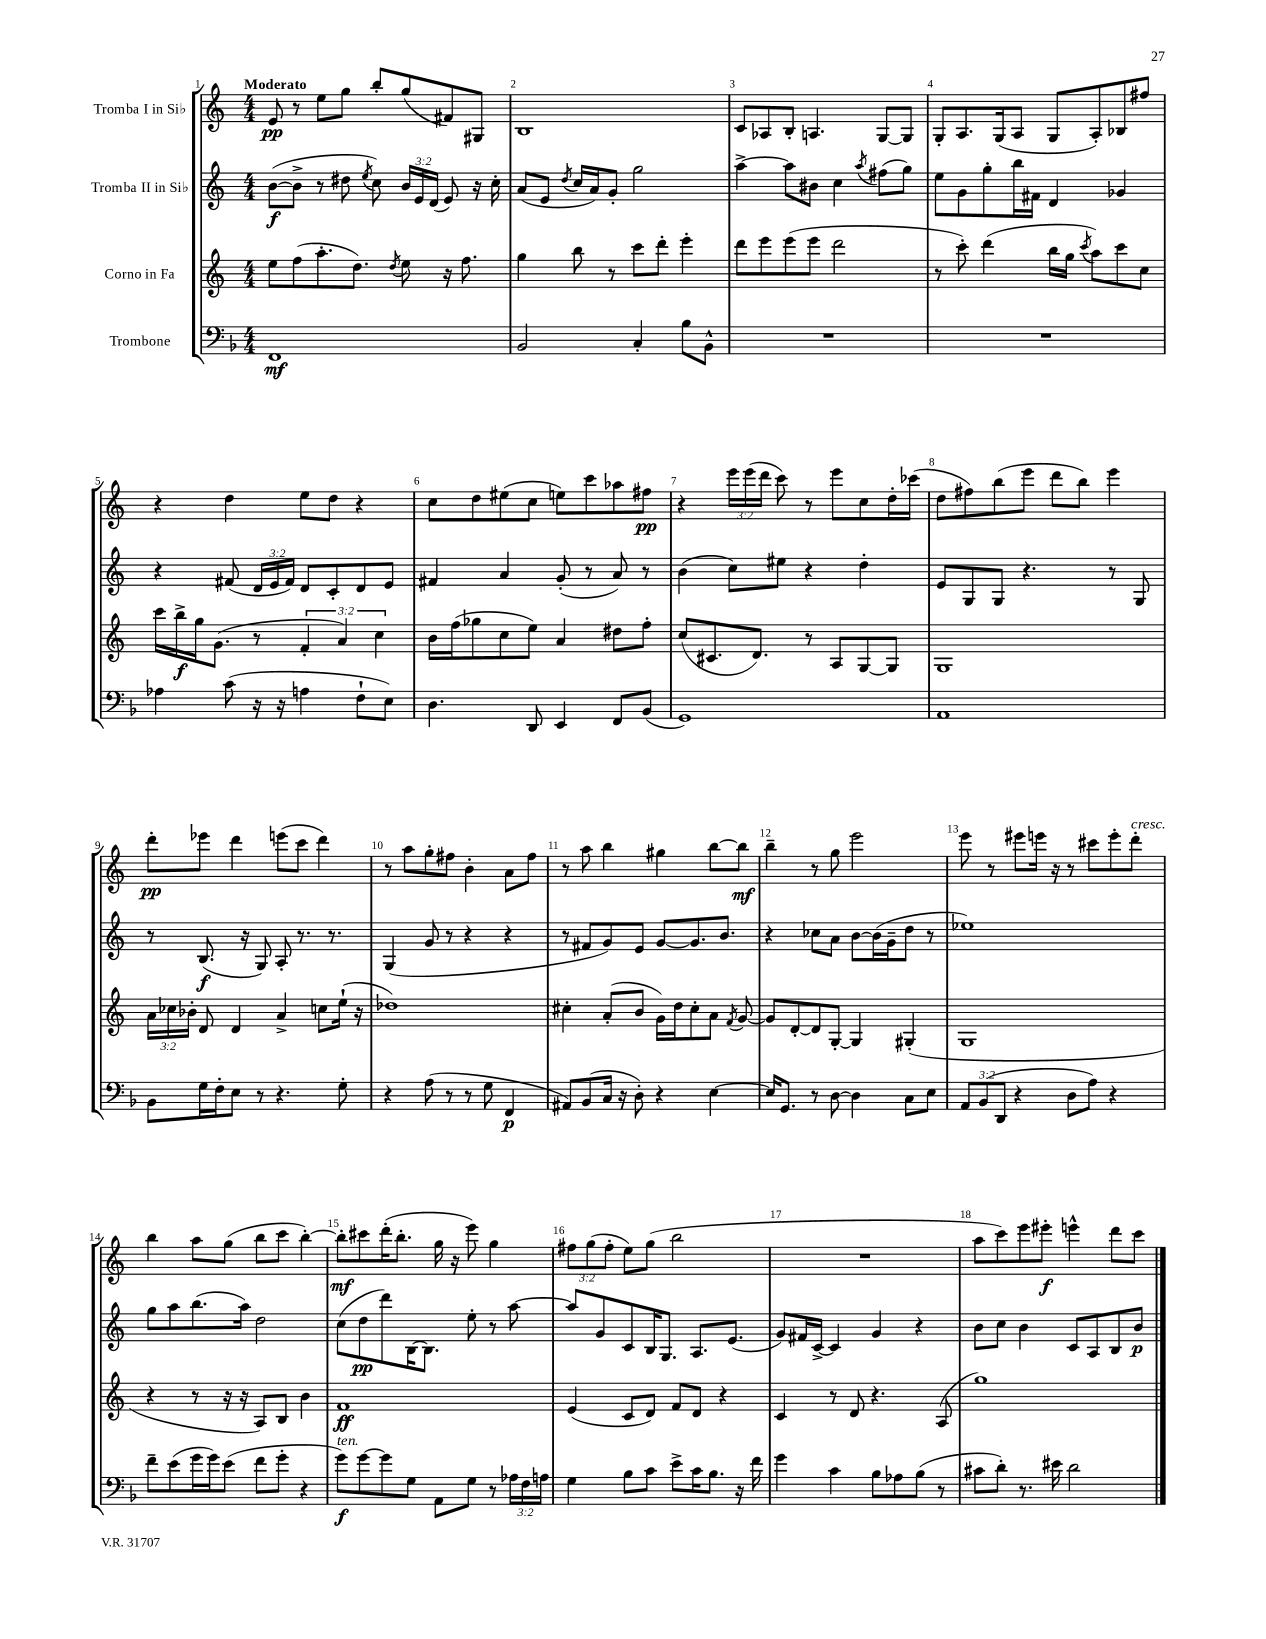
<<
\new StaffGroup <<
\new Staff = "s0" \with { instrumentName = "Tromba I in Sib" } {
    \clef treble \key c \major \numericTimeSignature \time 4/4 \override Staff.TupletNumber.text = #tuplet-number::calc-fraction-text \tempo "Moderato"
    \autoBeamOff e'8\pp r8 e''8[ g''8] b''8[-. g''8( fis'8) gis8] |
    b1 |
    c'8[ aes8 b8]-. a4. g8[~ g8] |
    g8[-. a8. g16( a8] g8[ a8-.) bes8 fis''8] |
    r4 d''4 e''8[ d''8] r4 |
    c''8[ d''8 eis''8( c''8] e''8[) c'''8 aes''8 fis''8]\pp |
    r4 \tuplet 3/2 { e'''16[ e'''16( d'''16] } c'''8) r8 e'''8[ c''8 d''16-. ces'''16]( |
    d''8[ fis''8) b''8( e'''8] d'''8[ b''8]) e'''4 |
    d'''8[-.\pp ees'''8] d'''4 e'''8[( c'''8] d'''4) |
    r8 a''8[ g''8-. fis''8] b'4-. a'8[ fis''8] |
    r8 a''8 b''4 gis''4 b''8[~ b''8]\mf |
    b''4-- r8 g''8 e'''2 |
    e'''8 r8 eis'''8[ e'''16] r16 r8 cis'''8[ e'''8-. d'''8]-.^\markup { \italic "cresc." } |
    b''4 a''8[ g''8]( b''8[ c'''8] b''4~-.) |
    b''8[-.\mf cis'''8 d'''16-.( b''8.]-. g''16 r16 e'''8) g''4 |
    \tuplet 3/2 { fis''8[ g''8( fis''8]-. } e''8[) g''8]( b''2 |
    R1 |
    a''8[ c'''8) e'''8 eis'''8]-.\f e'''4-^ d'''8[ c'''8] \bar "|." |
}
\new Staff = "s1" \with { instrumentName = "Tromba II in Sib" } {
    \clef treble \key c \major \numericTimeSignature \time 4/4 \override Staff.TupletNumber.text = #tuplet-number::calc-fraction-text
    \autoBeamOff b'8[~\f( b'8]-> r8 dis''8 \acciaccatura { e''8 } c''8) \tuplet 3/2 { b'16[ e'16 d'16]( } e'8) r16 c''16-. |
    a'8[( e'8] \acciaccatura { d''8 } c''16[ a'16) g'8]-. g''2 |
    a''4~-> a''8[ bis'8] c''4 \acciaccatura { a''8 } fis''8[( g''8]) |
    e''8[ g'8 g''8-. b''16 fis'16] d'4 ges'4 |
    r4 fis'8( \tuplet 3/2 { d'16[ e'16 fis'16]) } d'8[ c'8-. d'8 e'8] |
    fis'4 a'4 g'8-.( r8 a'8) r8 |
    b'4( c''8[) eis''8] r4 d''4-. |
    e'8[ g8 g8] r4. r8 g8 |
    r8 b8.\f( r16 g8) a8-. r8. r8. |
    g4( g'8 r8 r4 r4 |
    r8 fis'8[ g'8) e'8] g'8[~ g'8. b'8.] |
    r4 ces''8[ a'8] b'8[~ b'16( g'16-- d''8] r8 |
    ees''1) |
    g''8[ a''8 b''8.( a''16]) d''2 |
    c''8[( d''8\pp d'''8) b16~ b8.] e''8-. r8 a''8~ |
    a''8[ g'8 c'8 b16 g8.] a8.[ e'8.]( |
    g'8[) fis'16 c'16]~-> c'4 g'4 r4 |
    b'8[ c''8] b'4 c'8[ a8 b8 b'8]\p \bar "|." |
}
\new Staff = "s2" \with { instrumentName = "Corno in Fa" } {
    \clef treble \key c \major \numericTimeSignature \time 4/4 \override Staff.TupletNumber.text = #tuplet-number::calc-fraction-text
    \autoBeamOff e''8[ f''8( a''8.-. d''8.]) \acciaccatura { d''8 } e''8 r16 f''8. |
    g''4 b''8 r8 c'''8[ d'''8]-. e'''4-. |
    d'''8[ e'''8 e'''8( e'''8] d'''2 |
    r8 c'''8-.) d'''4( b''16[ g''16] \acciaccatura { c'''8 } a''8[) c'''8 c''8] |
    c'''16[ b''16->\f g''16 g'8.]( r8 \tuplet 3/2 { f'4-. a'4) c''4 } |
    b'16[ f''16( ges''8 c''8 e''8]) a'4 dis''8[ f''8]-. |
    c''8[( cis'8. d'8.]) r8 a8[ g8~ g8] |
    g1 |
    \tuplet 3/2 { a'16[ ces''16 bes'16]-. } d'8 d'4 a'4-> c''8[ e''16]-!( r16 |
    des''1) |
    cis''4-. a'8[-.( b'8] g'16[) d''16 cis''8-. a'8] \acciaccatura { f'8 } g'8~ |
    g'8[ d'8~-. d'8 g8]~-. g4 gis4-.( |
    g1 |
    r4 r8 r16 r16 a8[) b8] b'4 |
    f'1\ff |
    e'4( c'8[ d'8]) f'8[ d'8] r4 |
    c'4 r8 d'8 r4. a8( |
    g''1) \bar "|." |
}
\new Staff = "s3" \with { instrumentName = "Trombone" } {
    \clef bass \key f \major \numericTimeSignature \time 4/4 \override Staff.TupletNumber.text = #tuplet-number::calc-fraction-text
    \autoBeamOff f,1\mf |
    bes,2 c4-. bes8[ bes,8]-^ |
    R1 |
    R1 |
    aes4 c'8( r16 r16 a4 f8[-! e8]) |
    d4. d,8 e,4 f,8[ bes,8]( |
    g,1) |
    a,1 |
    bes,8[ g16 f16-. e8] r8 r4. g8-. |
    r4 a8( r8 r8 g8 f,4\p |
    ais,8[) bes,8( c16] r16 d8-.) r4 e4~ |
    e16[ g,8.] r8 d8~ d4 c8[ e8] |
    \tuplet 3/2 { a,8[ bes,8( d,8] } r4 d8[ a8]) r4 |
    f'8[-- e'8( g'16 g'16) e'8]( f'8[ g'8]-. r4 |
    g'8[\f^\markup { \italic "ten." }) g'8~ g'8 g8] a,8[ g8] r8 \tuplet 3/2 { aes16[ f16 a16] } |
    g4 bes8[ c'8] e'8[-> c'16 bes8.] r16 f'16 |
    g'4 c'4 bes8[ aes8 bes8]( r8 |
    cis'8[ d'8]-.) r8. eis'16 d'2 \bar "|." |
}
>>
>>
\layout { \context { \Score \override BarNumber.break-visibility = ##(#f #t #t) barNumberVisibility = #all-bar-numbers-visible } }
